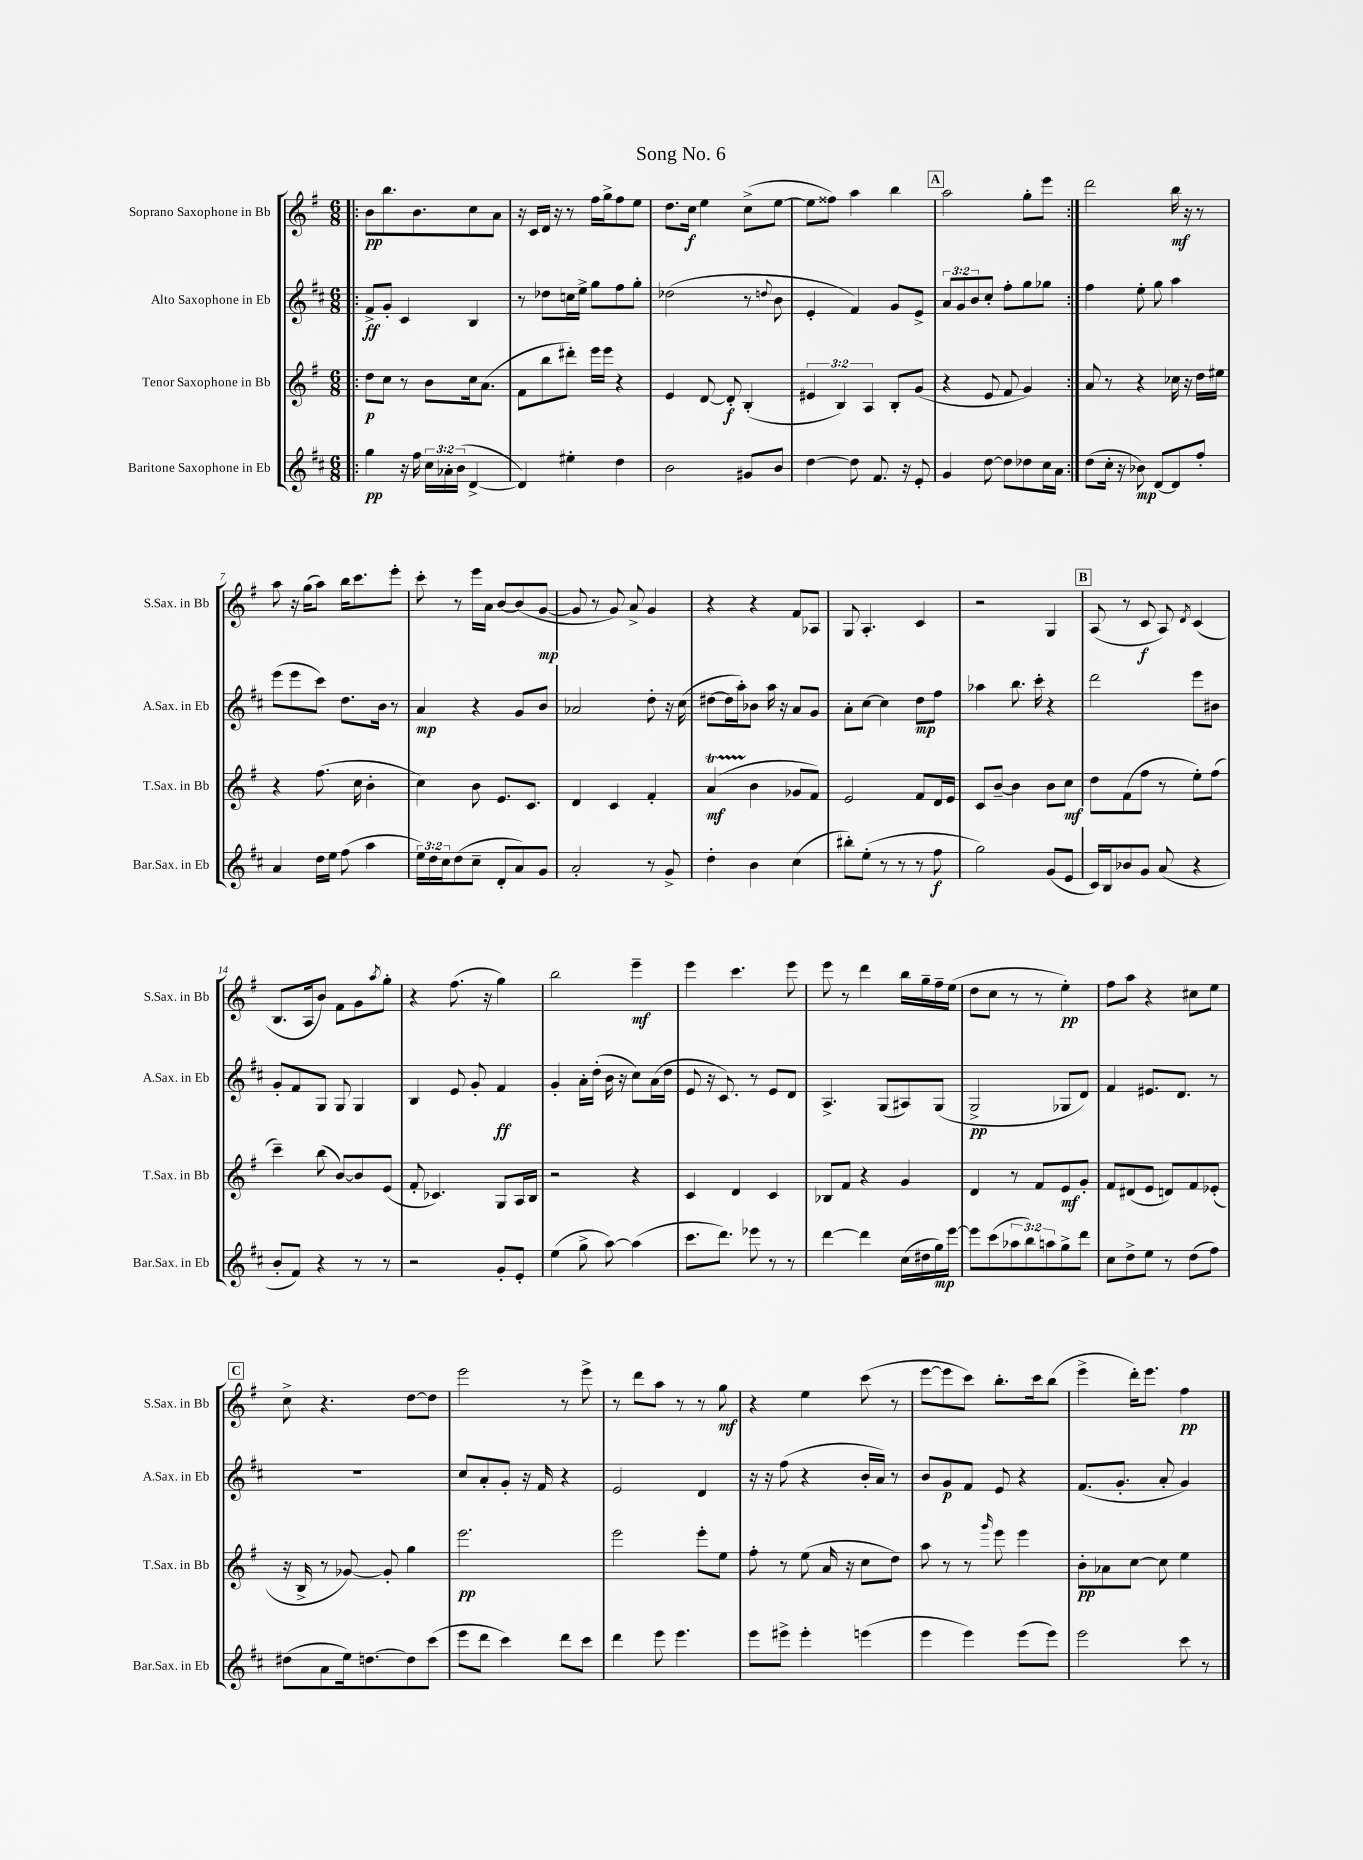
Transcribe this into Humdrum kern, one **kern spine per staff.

**kern	**dynam	**kern	**dynam	**kern	**dynam	**kern	**dynam
*part4	*part4	*part3	*part3	*part2	*part2	*part1	*part1
*staff4	*staff4	*staff3	*staff3	*staff2	*staff2	*staff1	*staff1
*I"Baritone Saxophone in Eb	*	*I"Tenor Saxophone in Bb	*	*I"Alto Saxophone in Eb	*	*I"Soprano Saxophone in Bb	*
*I'Bar.Sax. in Eb	*	*I'T.Sax. in Bb	*	*I'A.Sax. in Eb	*	*I'S.Sax. in Bb	*
*clefG2	*	*clefG2	*	*clefG2	*	*clefG2	*
*k[f#c#]	*	*k[f#]	*	*k[f#c#]	*	*k[f#]	*
*M6/8	*	*M6/8	*	*M6/8	*	*M6/8	*
=1!|:	=1!|:	=1!|:	=1!|:	=1!|:	=1!|:	=1!|:	=1!|:
4gg\	pp	8dd\L	p	8f#^/L	ff	8b\L	pp
.	.	8cc\J	.	8g'/J	.	8.bb\	.
16r	.	8r	.	4c#/	.	.	.
16ff#\	.	.	.	.	.	8.b\	.
24cc#\LL	.	8b\L	.	.	.	.	.
24a-X'\	.	.	.	.	.	.	.
(24b\JJ	.	.	.	.	.	.	.
[4d^/	.	16cc\k	.	4B/	.	8cc\	.
.	.	(8.a\J	.	.	.	.	.
.	.	.	.	.	.	8a\J	.
=2	=2	=2	=2	=2	=2	=2	=2
4d/])	.	8f#\L	.	8r	.	16r	.
.	.	.	.	.	.	16c/LL	.
.	.	8bb\	.	8dd-X\L	.	16d/JJ	.
.	.	.	.	.	.	16r	.
4ee#X'\	.	8ddd#X'\J)	.	16ccn\L	.	8r	.
.	.	.	.	16ee^\JJ	.	.	.
.	.	16eee\LL	.	8gg\L	.	16ff#\LL	.
.	.	16eee\JJ	.	.	.	16gg^\J	.
4dd\	.	4r	.	8ff#\	.	8ff#\	.
.	.	.	.	8gg'\J	.	8ee\J	.
=3	=3	=3	=3	=3	=3	=3	=3
2b\	.	4e/	.	(2dd-X\	.	8.dd\L	.
.	.	.	.	.	.	16cc\Jk	f
.	.	[8d/	.	.	.	4ee\	.
.	.	8d'/]	f	.	.	.	.
8g#X/L	.	(4B'/	.	8r	.	(8cc^\L	.
.	.	.	.	8qqddn/	.	.	.
8b/J	.	.	.	8b\	.	[8ee\J	.
=4	=4	=4	=4	=4	=4	=4	=4
[4dd\	.	6e#X/	.	4e'/	.	8ee\L]	.
.	.	.	.	.	.	8ff##X\J)	.
.	.	6B/)	.	.	.	.	.
8dd\]	.	.	.	4f#/)	.	4aa\	.
.	.	6A/	.	.	.	.	.
8.f#/	.	.	.	.	.	.	.
.	.	8B'/L	.	8g/L	.	4bb\	.
16r	.	.	.	.	.	.	.
8e'/	.	(8g/J	.	8e^/J	.	.	.
!!LO:REH:place=s1:t=A
=5	=5	=5	=5	=5	=5	=5	=5
4g/	.	4r	.	12a/L	.	2aa\	.
.	.	.	.	12g/	.	.	.
.	.	.	.	12b/	.	.	.
[8dd\	.	8e/	.	8cc#'/J	.	.	.
8dd\L]	.	8f#/	.	8ff#'\L	.	.	.
8dd-X\	.	4g/)	.	8gg\	.	8gg'\L	.
16cc#\L	.	.	.	8gg-X\J	.	8eee\J	.
16a\JJ	.	.	.	.	.	.	.
=6:|!	=6:|!	=6:|!	=6:|!	=6:|!	=6:|!	=6:|!	=6:|!
(8dd\L	.	8a/	.	4ff#\	.	2ddd\	.
16cc#'\Jk	.	8r	.	.	.	.	.
16r	.	.	.	.	.	.	.
8b-X\)	mp	4r	.	8ee'\	.	.	.
[8d/L	.	.	.	8gg\	.	.	.
8d/]	.	16cc-X\	.	4aa\	.	16bb\	mf
.	.	16r	.	.	.	16r	.
8ff#'/J	.	16dd\LL	.	.	.	8r	.
.	.	16ee#X\JJ	.	.	.	.	.
!!LO:LB:g=z
=7	=7	=7	=7	=7	=7	=7	=7
4a/	.	4r	.	(8eee\L	.	8aa\	.
.	.	.	.	8eee\	.	16r	.
.	.	.	.	.	.	(16gg\KL	.
16dd\LL	.	(8.ff#\	.	8ccc#\J)	.	8aa\J)	.
16ee\JJ	.	.	.	.	.	.	.
(8ff#\	.	.	.	8.dd\L	.	16bb\KL	.
.	.	16cc\	.	.	.	8.ccc\	.
4aa\	.	4b'\	.	.	.	.	.
.	.	.	.	16b\Jk	.	.	.
.	.	.	.	8r	.	8eee'\J	.
=8	=8	=8	=8	=8	=8	=8	=8
24ee\LL)	.	4cc\)	.	4a/	mp	8ccc'\	.
24dd\	.	.	.	.	.	.	.
24cc#\J	.	.	.	.	.	.	.
(8dd\	.	.	.	.	.	8r	.
8cc#~\J	.	8b\	.	4r	.	16eee\LL	.
.	.	.	.	.	.	16a\JJ	.
8d'/L	.	8.e/L	.	.	.	[8b/L	.
8a/)	.	.	.	8g/L	.	(8b/]	.
.	.	8.c/J	.	.	.	.	.
8g/J	.	.	.	8b/J	.	[8g/J	mp
=9	=9	=9	=9	=9	=9	=9	=9
2a'/	.	4d/	.	2a-X/	.	8g/]	.
.	.	.	.	.	.	8r	.
.	.	4c/	.	.	.	8g/)	.
.	.	.	.	.	.	8a^/	.
8r	.	4f#'/	.	8dd'\	.	4g/	.
8g^/	.	.	.	16r	.	.	.
.	.	.	.	(16cc#\	.	.	.
=10	=10	=10	=10	=10	=10	=10	=10
4dd'\	.	(4aT/	mf	[8dd#X\L	.	4r	.
.	.	.	.	16dd#\L]	.	.	.
.	.	.	.	16aa'\J)	.	.	.
4b\	.	4b\	.	8b-X\J	.	4r	.
.	.	.	.	16aa\	.	.	.
.	.	.	.	16r	.	.	.
(4cc#\	.	8g-X/L	.	8a/L	.	8f#/L	.
.	.	8f#/J)	.	8g/J	.	8A-X/J	.
=11	=11	=11	=11	=11	=11	=11	=11
8bb#X'\L)	.	2e/	.	8a'\L	.	8G/	.
(8ee'\J	.	.	.	[8cc#\J	.	4.A'/	.
8r	.	.	.	4cc#\]	.	.	.
8r	.	.	.	.	.	.	.
8r	.	8f#/L	.	8dd\L	mp	4c/	.
8ff#\	f	16d/L	.	8ff#\J	.	.	.
.	.	16e/JJ	.	.	.	.	.
=12	=12	=12	=12	=12	=12	=12	=12
2gg\)	.	8c/L	.	4aa-X\	.	2r	.
.	.	[8b~/J	.	.	.	.	.
.	.	4b\]	.	8.bb\	.	.	.
.	.	.	.	16ccc#'\	.	.	.
(8g/L	.	8b\L	.	4r	.	4G/	.
8e/J	.	8cc\J	mf	.	.	.	.
!!LO:REH:place=s1:t=B
=13	=13	=13	=13	=13	=13	=13	=13
16c#/LL)	.	8dd\L	.	2ddd\	.	(8A/	.
16B/J	.	.	.	.	.	.	.
8b-X/	.	(8f#\	.	.	.	8r	.
8g/J	.	8ff#\J	.	.	.	8c/	f
(8a/	.	8r	.	.	.	8A/)	.
.	.	.	.	.	.	8qd/	.
4r	.	8ee'\L)	.	8eee\L	.	(4c/	.
.	.	(8ff#\J	.	8b#X\J	.	.	.
!!LO:LB:g=z
=14	=14	=14	=14	=14	=14	=14	=14
8b'/L	.	4ccc~\)	.	8g'/L	.	8.B/L	.
8f#/J)	.	.	.	8f#/	.	.	.
.	.	.	.	.	.	16A/k	.
4r	.	(8bb\	.	8G/J	.	8b/J)	.
.	.	[8b/L)	.	8G/	.	8f#\L	.
8r	.	8b/]	.	4G/	.	8g\	.
.	.	.	.	.	.	8qaa/	.
8r	.	(8e/J	.	.	.	8gg'\J	.
=15	=15	=15	=15	=15	=15	=15	=15
2r	.	8f#'/	.	4B/	.	4r	.
.	.	4.c-X/)	.	.	.	.	.
.	.	.	.	8e/	.	(8.ff#\	.
.	.	.	.	8g'/	.	.	.
.	.	.	.	.	.	16r	.
8g'/L	.	8G/L	.	4f#/	ff	4gg\)	.
8e'/J	.	16A/L	.	.	.	.	.
.	.	16B/JJ	.	.	.	.	.
=16	=16	=16	=16	=16	=16	=16	=16
(4ee\	.	2r	.	4g'/	.	2bb\	.
8gg^\	.	.	.	16a'\LL	.	.	.
.	.	.	.	(16dd'\JJ	.	.	.
[8aa\)	.	.	.	16b\	.	.	.
.	.	.	.	16r	.	.	.
(4aa\]	.	4r	.	8cc#\L)	.	4eee~\	mf
.	.	.	.	(16a\L	.	.	.
.	.	.	.	16dd\JJ	.	.	.
=17	=17	=17	=17	=17	=17	=17	=17
8.ccc#\L	.	4c/	.	8e/	.	4eee\	.
.	.	.	.	16r	.	.	.
8.ddd\J)	.	.	.	8.c#/)	.	.	.
.	.	4d/	.	.	.	4.ccc\	.
8eee-X\	.	.	.	8r	.	.	.
8r	.	4c/	.	8e/L	.	.	.
8r	.	.	.	8d/J	.	8eee\	.
=18	=18	=18	=18	=18	=18	=18	=18
[4ddd\	.	8B-X/L	.	4.A^/	.	8eee\	.
.	.	8f#/J	.	.	.	8r	.
4ddd\]	.	4r	.	.	.	4ddd\	.
.	.	.	.	(8G/L	.	.	.
(16cc#\LL	.	4g/	.	8A#X/)	.	16bb\LL	.
16dd#X\	.	.	.	.	.	16gg~\	.
16gg\)	mp	.	.	(8G/J	.	16ff#~\	.
[16eee\JJ	.	.	.	.	.	(16ee\JJ	.
=19	=19	=19	=19	=19	=19	=19	=19
8eee\L]	.	4d/	.	2G^/	pp	8dd\L	.
(8ccc#\	.	.	.	.	.	8cc\J	.
12aa-X\	.	8r	.	.	.	8r	.
12bb\)	.	.	.	.	.	.	.
.	.	8f#/L	.	.	.	8r	.
12aan\	.	.	.	.	.	.	.
8gg^\	.	8e/	mf	8G-X/L	.	4ee'\)	pp
8ddd\J	.	8g'/J	.	8d/J)	.	.	.
=20	=20	=20	=20	=20	=20	=20	=20
8cc#\L	.	8f#/L	.	4f#/	.	8ff#\L	.
8dd^\	.	(8d#X/	.	.	.	8aa\J	.
8ee\J	.	8e/J	.	8.e#X/L	.	4r	.
8r	.	8dn/L)	.	.	.	.	.
.	.	.	.	8.d/J	.	.	.
(8dd\L	.	8f#/	.	.	.	8cc#X\L	.
8ff#\J)	.	(8e-X'/J	.	8r	.	8ee\J	.
!!LO:LB:g=z
!!LO:REH:place=s1:t=C
=21	=21	=21	=21	=21	=21	=21	=21
(8dd#X\L	.	16r	.	2.r	.	8cc^\	.
.	.	16B^/	.	.	.	.	.
8a\	.	8r	.	.	.	4.r	.
16ee\k)	.	[8g-X/)	.	.	.	.	.
[8.ddn\	.	.	.	.	.	.	.
.	.	8g-'/]	.	.	.	.	.
8dd\]	.	4gg\	.	.	.	[8dd\L	.
(8ccc#\J	.	.	.	.	.	8dd\J]	.
=22	=22	=22	=22	=22	=22	=22	=22
8eee\L	.	2.eee\	pp	8cc#/L	.	2eee\	.
8ddd\J	.	.	.	8a'/	.	.	.
4ccc#\)	.	.	.	8g'/J	.	.	.
.	.	.	.	16r	.	.	.
.	.	.	.	16f#/	.	.	.
8ddd\L	.	.	.	4r	.	8r	.
8ccc#\J	.	.	.	.	.	8eee^\	.
=23	=23	=23	=23	=23	=23	=23	=23
4ddd\	.	2eee\	.	2e/	.	8r	.
.	.	.	.	.	.	8ddd\L	.
8eee\	.	.	.	.	.	8aa\J	.
4.eee\	.	.	.	.	.	8r	.
.	.	8eee'\L	.	4d/	.	8r	.
.	.	8ee\J	.	.	.	8gg\	mf
=24	=24	=24	=24	=24	=24	=24	=24
8eee\L	.	8ff#'\	.	16r	.	4r	.
.	.	.	.	16r	.	.	.
8eee#X^\J	.	8r	.	(8ff#\	.	.	.
4eee#'\	.	(8ee\	.	4r	.	4ee\	.
.	.	16a/	.	.	.	.	.
.	.	16r	.	.	.	.	.
(4eeen\	.	8cc\L	.	16b'/LL	.	(8ccc\	.
.	.	.	.	16a/JJ)	.	.	.
.	.	8dd\J)	.	8r	.	8r	.
=25	=25	=25	=25	=25	=25	=25	=25
4eee\	.	8aa\	.	8b/L	.	[8eee\L	.
.	.	8r	.	8g/	p	8eee\]	.
4eee\)	.	8r	.	8f#/J	.	8ccc\J)	.
.	.	16qqggg/	.	.	.	.	.
.	.	8eee\	.	8e/	.	8.bb'\L	.
(8eee\L	.	4eee\	.	4r	.	.	.
.	.	.	.	.	.	16ccc\k	.
8eee\J)	.	.	.	.	.	(8bb\J	.
=26	=26	=26	=26	=26	=26	=26	=26
2eee\	.	8b'\L	pp	(8.f#/L	.	4eee^\	.
.	.	8a-X\	.	.	.	.	.
.	.	.	.	8.g'/J	.	.	.
.	.	[8cc\J	.	.	.	16ddd'\KL)	.
.	.	.	.	.	.	8.eee\J	.
.	.	8cc\]	.	8a'/	.	.	.
8ccc#\	.	4ee\	.	4g/)	.	4ff#\	pp
8r	.	.	.	.	.	.	.
==	==	==	==	==	==	==	==
*-	*-	*-	*-	*-	*-	*-	*-
